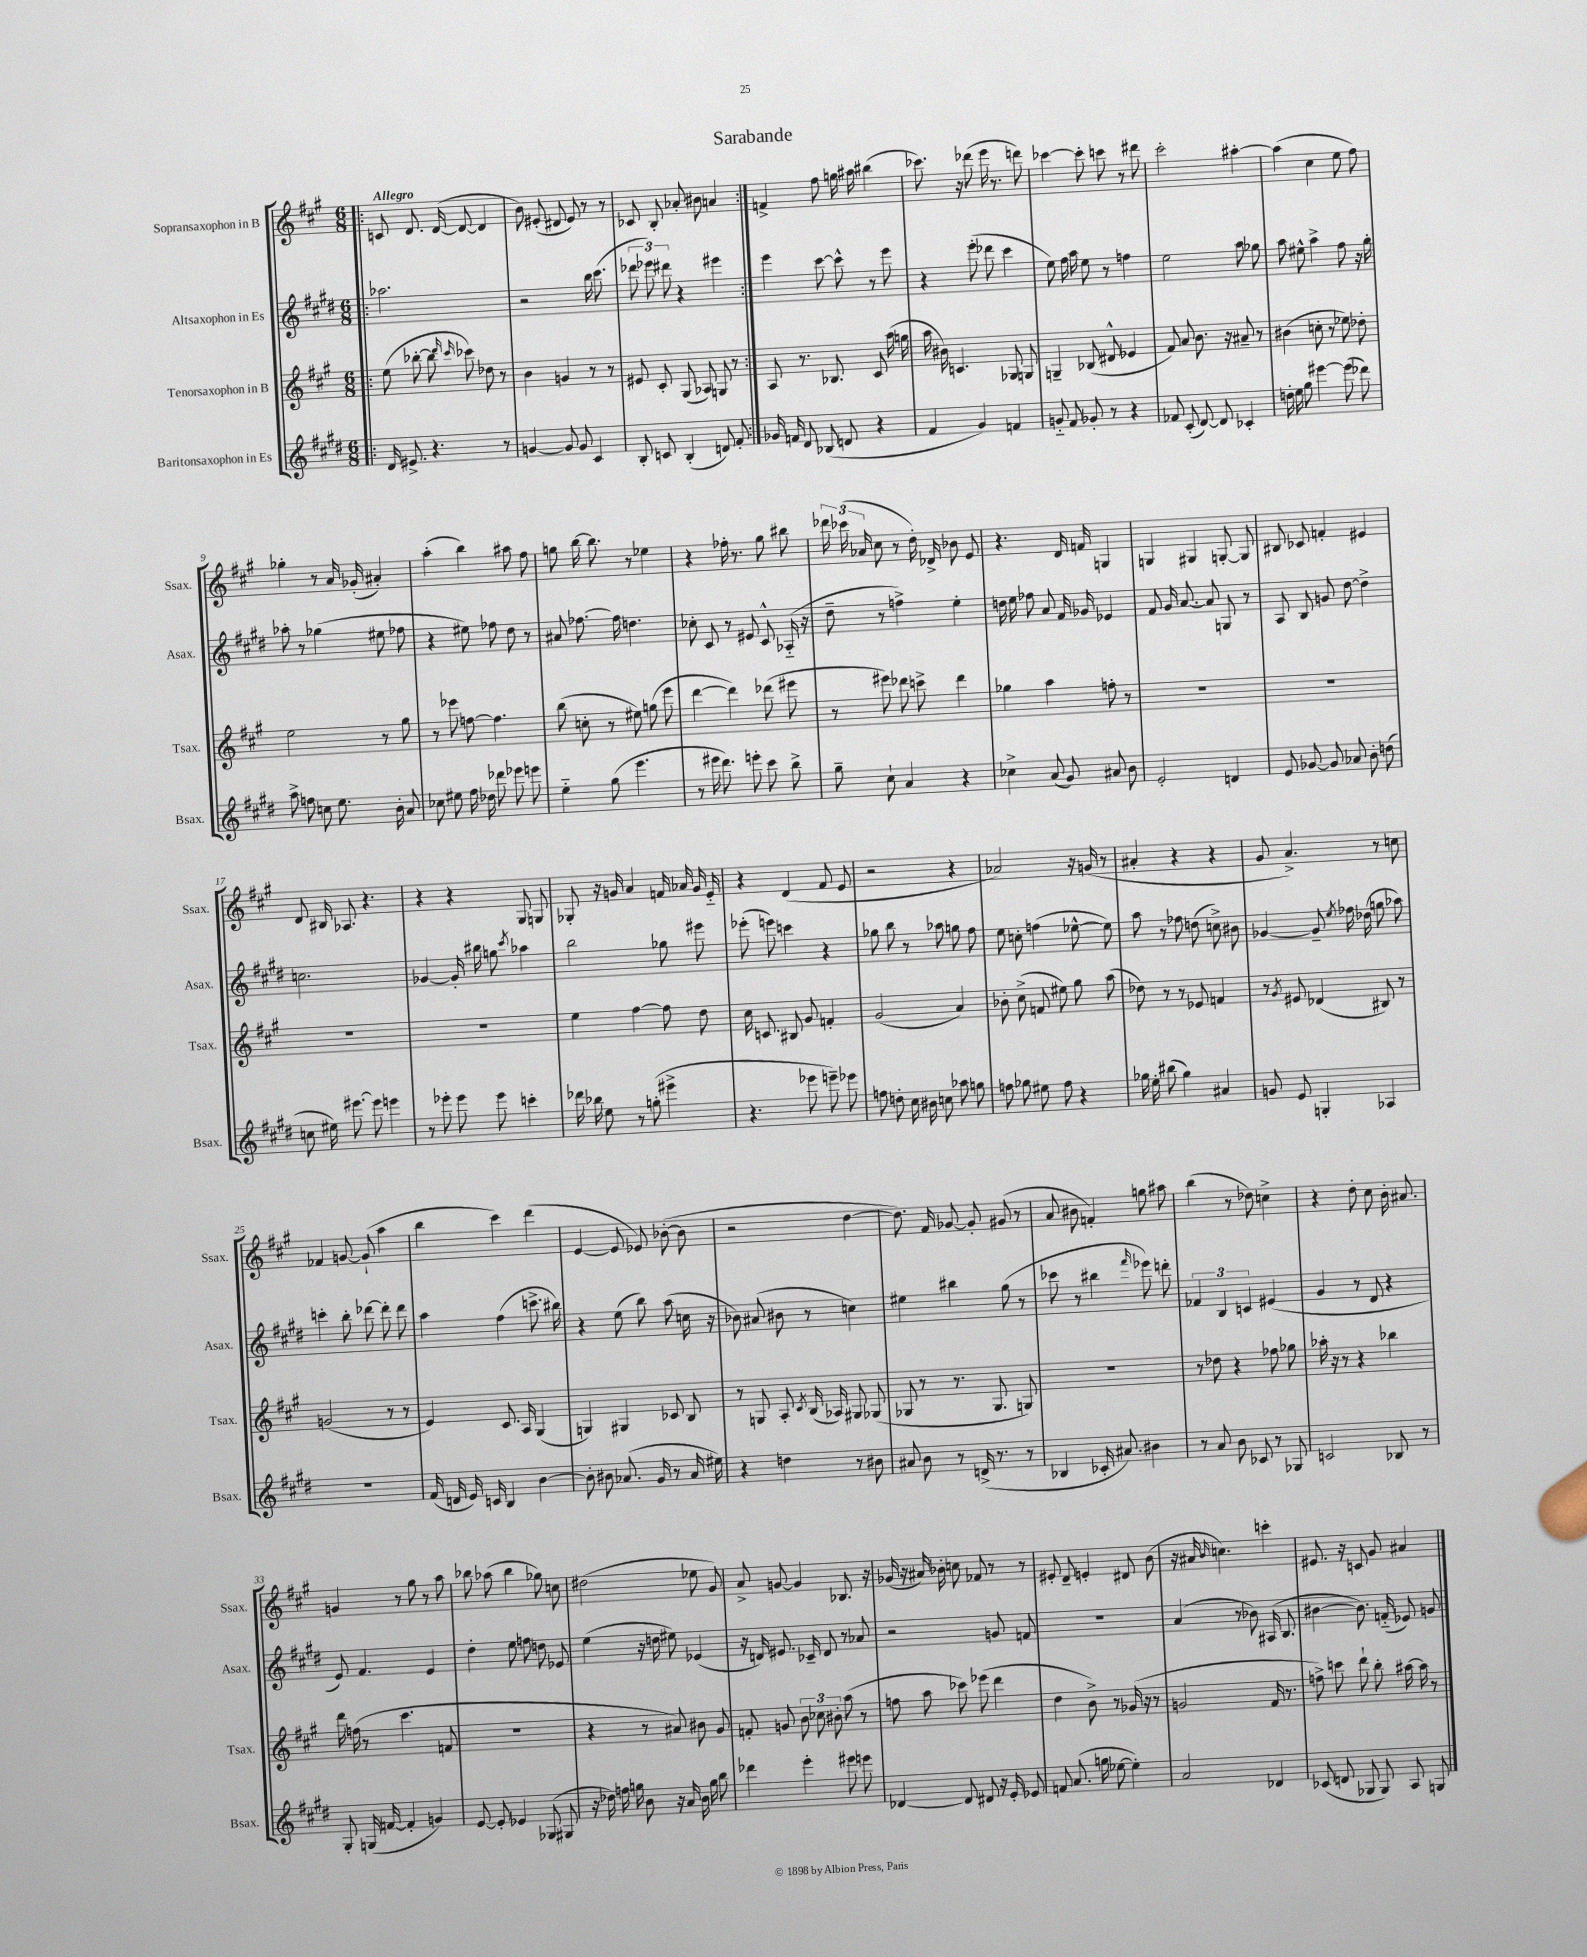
\header { title = "Sarabande" }
<<
\new StaffGroup <<
\new Staff = "s0" \with { instrumentName = "Sopransaxophon in B" shortInstrumentName = "Ssax." } {
    \clef treble \key a \major \numericTimeSignature \time 6/8 \tempo "Allegro"
    \autoBeamOff \repeat volta 2 { \bar ".|:" c'8 d'8. d'16~( d'8~ d'4 |
    b'8) eis'8-.( dis'8 eis'8) r8 r8 |
    ces'8 b8-. aes'8-. bis'8 a'4 | }
    f'4-> fis''8 g''16 ais''16 bis''4( |
    ces'''8.) r16 des'''8( e'''16 r8. d'''8) |
    ces'''4~ ces'''8-. c'''8 r8 dis'''8 |
    cis'''2-. ais''4~-. |
    ais''4( cis''4 e''8 fis''8) |
    ges''4-. r8 a'16 ges'16-.( ais'4-.) |
    a''4-.( b''4) ais''8 fis''8 |
    g''8 b''16~ b''8. r8 ees''4 |
    r4 fes''16-. r8. gis''8 bis''8 |
    \tuplet 3/2 { des'''16 ces'''16( aes'16 } cis''8 r8 d''16-.) des'16-> bes'8 e'8 |
    r4. d'16 f'16 g4 |
    g4 gis4 g8~-. g8 |
    bis8 ces'8 f'4-. eis'4 |
    d'8 bis16 aes8. r4. |
    r4 r4 gis8 g8 |
    ges8-. r16 g'16 a'4 f'16 aes'16 g'16 e'16-_ |
    r4 d'4( fis'8 e'8 |
    r2 r4 |
    aes'2) r16 g'16( r8 |
    ais'4-. r4 r4 |
    gis'8 a'4.->) r8 c''8 |
    fes'4 g'8~ g'8-!( a''4 |
    b''4 cis'''4) d'''4( |
    e'4~ e'8 ees'8) bes'8~-.( bes'8 |
    r2 d''4~ |
    d''8.) fis'16 ges'8~ ges'8-. gis'8( r8 |
    a'8 bis'8 f'4-.) g''8 ais''8 |
    b''4( r8 des''8) c''4-> |
    r4 d''8-. cis''8 b'16-. ais'8. |
    g'4 r8 gis''8 r8 a''8 |
    bes''8 aes''8( bes''4 ges''8) c''8 |
    dis''2( ees''8 gis'8) |
    a'8-> g'8~ g'4 bes8. r16 |
    ges'16( r16 ais'16) bes'16-. c''8 fes'8 r8 r8 |
    eis'8-. d'8-- e'4-. dis'8 b'8( |
    r16 ais'16 \grace { b'16 } c''4.) c'''4-. |
    eis'8. r16 c'8 gis'8 ais'4 \bar "|." |
}
\new Staff = "s1" \with { instrumentName = "Altsaxophon in Es" shortInstrumentName = "Asax." } {
    \clef treble \key e \major \numericTimeSignature \time 6/8
    \autoBeamOff \repeat volta 2 { \bar ".|:" aes''2. |
    r2 b''16 cis'''8.( |
    \tuplet 3/2 { des'''8 ees'''8) dis'''8 } r4 eis'''4 | }
    e'''4 cis'''8~ cis'''8-^ r8 e'''8 |
    r4 e'''8-.( des'''8 cis'''4 |
    e''8) fis''16 a''16 e''8 r8 f''4 |
    e''2 a''8 ges''8 |
    a''8 eis''8-^ a''4-> fis''8 r16 gis''16-. |
    aes''8-. r8 ges''4( eis''8 fes''8 |
    r4 eis''8) fes''8 dis''8 r8 |
    ais'8 fes''8.~ fes''16 d''4. |
    ces''8-. cis'8 r8 eis'8 cis'8-^ aes16-_( r16 |
    dis''8-- r8 f''4->) e''4-. |
    d''16 e''16 fes''8 a'8 fis'16 ges'16 ees'4 |
    fis'8 gis'16 a'8.~ a'8 g8 r8 |
    a8 b8 g'8 dis''8~ dis''4-> |
    c''2. |
    ges'4~ ges'16-. bis''16 g''8 \acciaccatura { cis'''8 } aes''4 |
    b''2 ges''8 eis'''8 |
    ees'''8-.( e'''8) c'''4 r4 |
    ges''8 b''8 r8 aes''8 g''8 fis''8 |
    e''8 c''8-. f''4( ees''8~-^ ees''8) |
    a''8 r8 fes''8 d''8( c''8->) bis'8 |
    ges'4~ ges'8-- \acciaccatura { e''8 } fes''16 des''16( g''8 aes''8) |
    c'''4-. b''8-. des'''8~ des'''8-. des'''8 |
    a''4 fis''4( c'''8.-> bis''16) |
    r4 e''8( b''8) a''8( c''16 r16 |
    bes'8) ais'8( bis'8 r8 c''4) |
    eis''4 bis''4 gis''8( r8 |
    ces'''8 r8 bis''4 \grace { fis'''16 } ees'''8) d'''8-. |
    \tuplet 3/2 { fes'4 b4 c'4 } eis'4( |
    gis'4 r8 dis'8 r4 |
    e'8) fis'4. e'4 |
    dis''4-. e''8 f''8 d''8 ees'8 |
    e''4( r16 d''16 eis''8) ees'4( |
    r16 d'16) eis'8. ces'16-- d'8 r8 aes'8 |
    r2 g'8 f'8 |
    R2. |
    a'4( r8 bes'8) ais16( b8. |
    bis'4~ bis'8.) f'16-_( ees'8) g'8 \bar "|." |
}
\new Staff = "s2" \with { instrumentName = "Tenorsaxophon in B" shortInstrumentName = "Tsax." } {
    \clef treble \key a \major \numericTimeSignature \time 6/8
    \autoBeamOff \repeat volta 2 { \bar ".|:" e''8( bes''8~-. bes''8 \grace { d'''16 cis'''16 } ces'''8) des''8 r8 |
    b'4 g'4 r8 r8 |
    eis'8 cis'8-. gis8( aes8) g8 r8 | }
    a8 r8. bes8. cis'8 a''16( g''16 |
    a''16 bis'16) c'4. ges8 g8 |
    g4-- bes8( dis'8-^ ees'4 |
    fis'8) a'8 b'8. r16 ais'8-- r8 |
    bis'4( c''8-. r8 ees''8) des''8-. |
    e''2 r8 gis''8 |
    r8 ees'''8 f''8~ f''4. |
    b''8( c''8-. r8 eis''8) g''8( e'''8 |
    d'''4~ d'''4) des'''8( eis'''8 |
    r8 eis'''8) des'''8 c'''8-> des'''4 |
    ges''4 a''4 f''8-. r8 |
    R2. |
    R2. |
    R2. |
    R2. |
    e''4 fis''4~ fis''8 d''8 |
    cis''16 c'8. bis8 gis'8 f'4-. |
    gis'2( a'4) |
    bes'8-. cis''8->( f'8 eis''8) gis''8 a''8( |
    des''8) r8 r8 ees'8 f'4 |
    r8 \acciaccatura { gis'8 } eis'8 des'4( bis8) r8 |
    g'2( r8 r8 |
    e'4) cis'8. a16 gis4( |
    g4) gis4 ces'8 b8 |
    r8 g8 a8-. \acciaccatura { cis'8 } b16( aes16) gis8 ges8( |
    ges8 r8 r8. ges8. g8) |
    R2. |
    r8 des''8 r4 fes''8 ges''8 |
    aes''16-. r16 r8 r4 bes''4 |
    d'''16 f''16( r8 cis'''4. f'8 |
    R2. |
    r4 r8 ais'8) bis'8 gis'8 |
    f'8-. g'8 \tuplet 3/2 { b'8 ces''8 bis'8-. } a''8( r8 |
    f''8 a''8 ces'''8) ees'''8( d'''4 |
    d''4 b'8->) r8 ges'16( r16 r8 |
    g'2 fis'16 r8. |
    f''8->) c'''8 d'''8-! b''8-. ais''16~ ais''16 r8 \bar "|." |
}
\new Staff = "s3" \with { instrumentName = "Baritonsaxophon in Es" shortInstrumentName = "Bsax." } {
    \clef treble \key e \major \numericTimeSignature \time 6/8
    \autoBeamOff \repeat volta 2 { \bar ".|:" dis'16 eis'8.-> r4. r8 |
    g'4~ g'8 g'8 cis'4 |
    b8-. c'8 b4-.( d'8) fis'8-. | }
    ges'16 f'16 dis'8 bes8( d'8 r4 |
    fis'4 gis'4) f'4 |
    g'8-_ fis'8 ges'8-. r8 r4 |
    fes'8 cis'8-.( dis'8~) dis'8 ces'4-. |
    d''16-. e''16 gis''8 eis'''4~ eis'''8( des'''8) |
    a''8-> f''8 c''8 e''8. b'16-. a'8 |
    ces''8 eis''8 fis''16 des''16 des'''8 ees'''8 e'''8 |
    e''4-_ gis''8( e'''4. |
    r8 eis'''16 dis'''8.) e'''8-. cis'''8 b''8-> |
    gis''8-- cis''8-! a'4 r4 |
    ces''4-> a'8( gis'8) ais'8 b'8 |
    e'2-. d'4 |
    e'8 ges'8~ ges'8 aes'8 b'8-. d''8( |
    c''8 eis''16) eis'''8.~ eis'''8 e'''4 |
    r8 ees'''8-. ees'''8 ees'''8 c'''4-. |
    des'''16 bes''16 e''8 r8 g''8-.( eis'''4-> |
    r4. ees'''8 e'''8--) ees'''8 |
    f''8 d''8-. cis''16 bis'16 c''8 aes''8 g''8 |
    f''8 ges''8 eis''8 f''8 r4 |
    ges''16 e''16-. bis''8( ges''4) ais'4 |
    g'8 e'8 g4-. aes4 |
    R2. |
    fis'16( d'16 e'16) c'16 b4 b'4~ |
    b'8-. bis'8 aes'8.( gis'16 r8 aes'16 eis''16) |
    r4 d''4 r8 bis'8 |
    ais'8 b'8 r8 d'16->( r8. r8 |
    bes4 ces'16-. ais'8.) bis'4 |
    r8 a'8 b'8 ces'8 r8 ges8 |
    c'2 bes8 r8 |
    gis8-. g16( f'16~ f'4-. g'4) |
    e'8~ e'8-. ees'4 ges8( gis8 |
    r16 des''16) f''16 g''16 b'8 r16 a'16 b'16 g''16 b''8 |
    des'''4 e'''4-. eis'''8 e'''8 |
    des'4~ des'8 dis'8 r16 e'16-. ees'8 |
    f'8 a'8.( g''16 ees''8~ ees''4-.) |
    a'2 des'4 |
    ces'8( d'8 ges8 ges8) a8 g8 \bar "|." |
}
>>
>>
